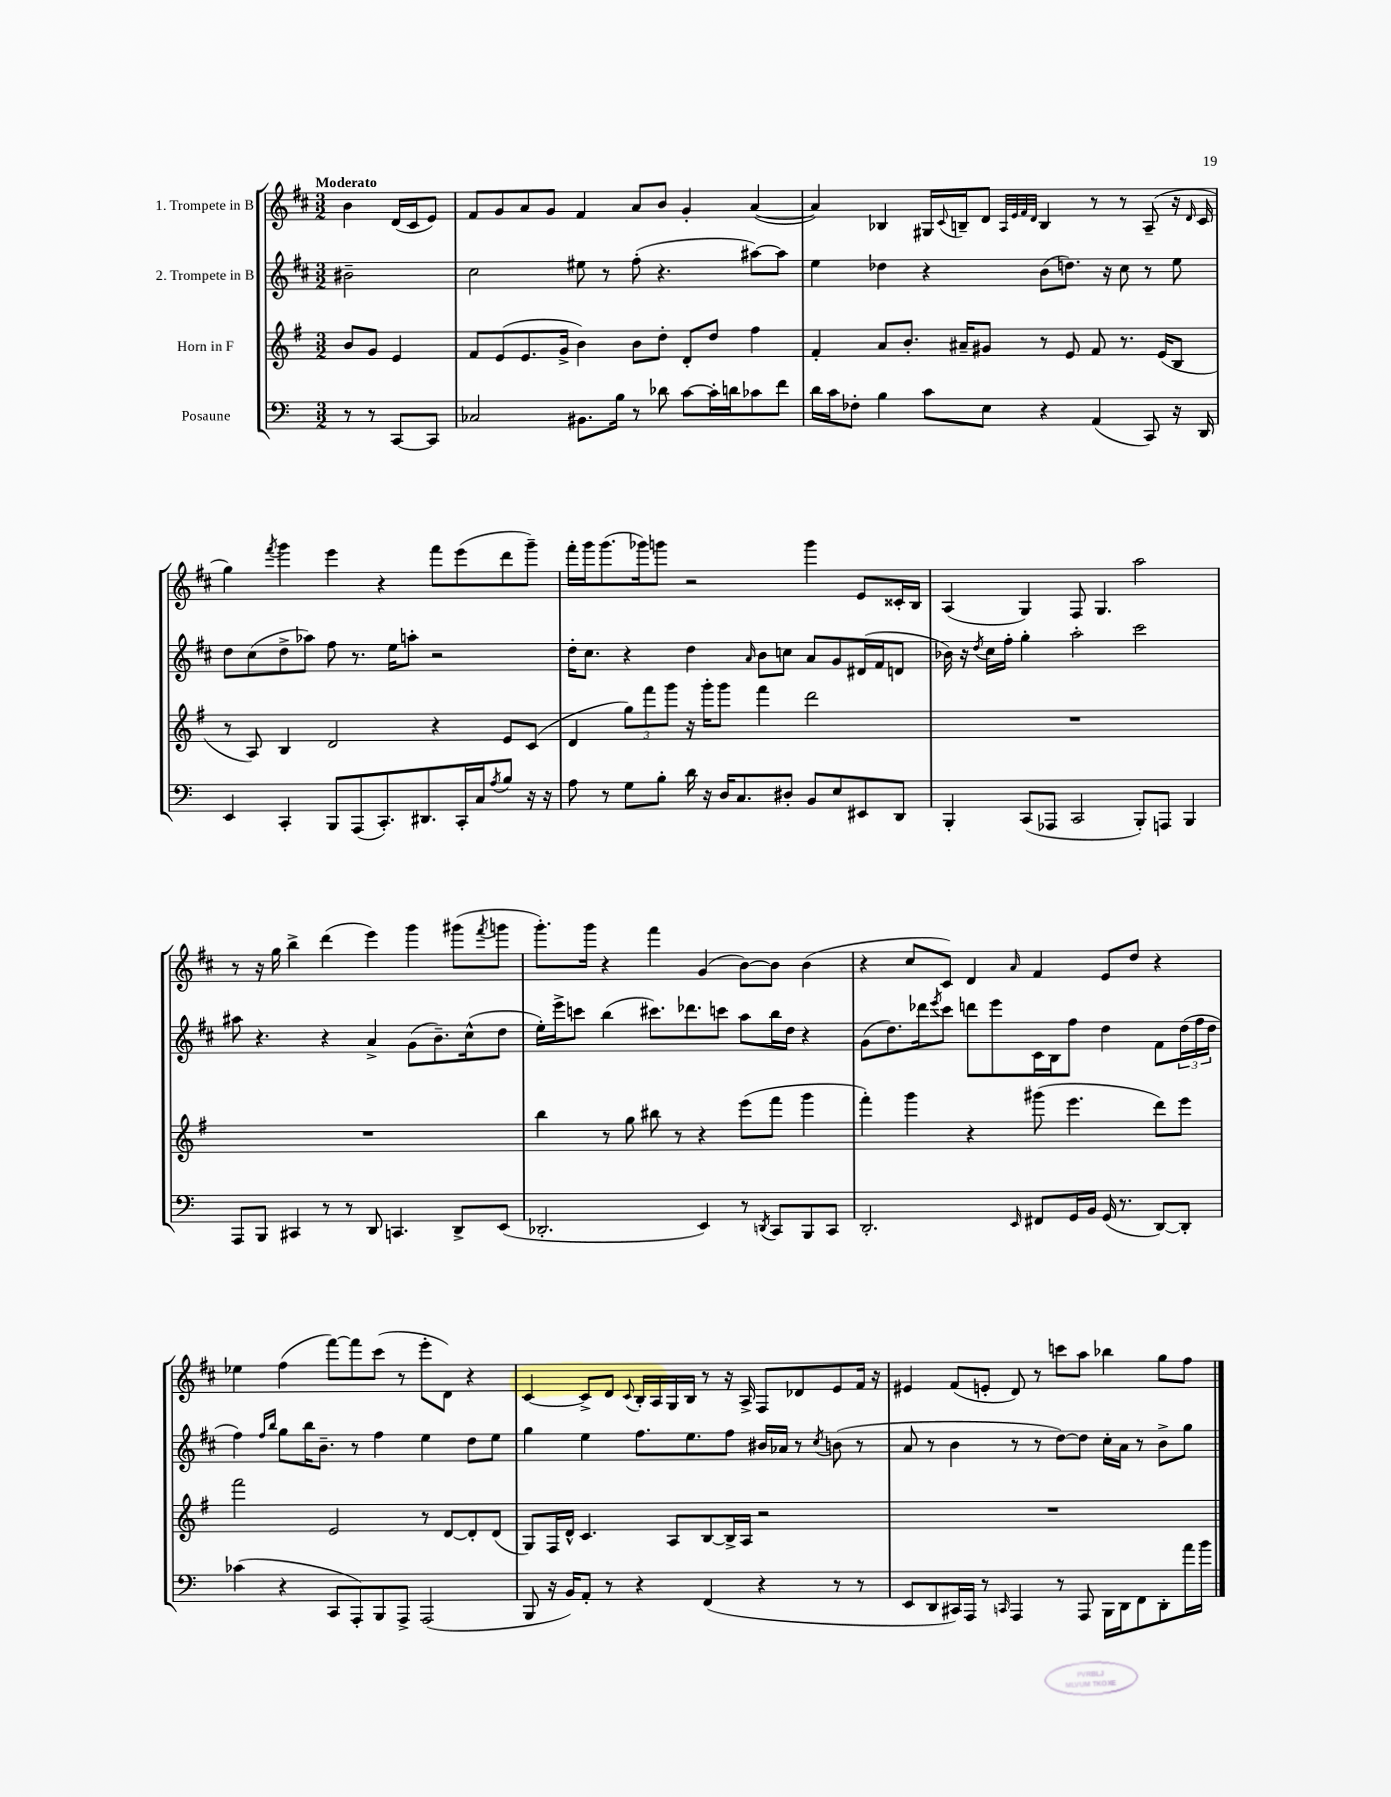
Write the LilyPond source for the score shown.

<<
\new StaffGroup <<
\new Staff = "s0" \with { instrumentName = "1. Trompete in B" } {
    \clef treble \key d \major \numericTimeSignature \time 3/2 \partial 2 \tempo "Moderato"
    b'4 d'16( cis'16 e'8) |
    fis'8 g'8 a'8 g'8 fis'4 a'8 b'8 g'4-. a'4~( |
    a'4) bes4 gis16 \appoggiatura { cis'8 } b16-- d'8 \grace { a32 e'32 fis'32 d'32 } b4 r8 r8 a8--( r16 \grace { d'16 } cis'16 |
    g''4) \acciaccatura { fis'''8 } g'''4 e'''4 r4 fis'''8 e'''8( d'''8 g'''8--) |
    fis'''16-. g'''16 g'''8.( ges'''16) g'''8 r2 g'''4 e'8 cisis'16-. b16 |
    a4( g4) fis8 g4. a''2 |
    r8 r16 g''16 b''4-> d'''4( e'''4) g'''4 gis'''8( \acciaccatura { fis'''8 } g'''8 |
    g'''8.-.) g'''16 r4 fis'''4 g'4( b'8~) b'8 b'4( |
    r4 cis''8 cis'8) d'4 \grace { a'16 } fis'4 e'8 d''8 r4 |
    ees''4 fis''4( fis'''8~) fis'''8 cis'''8( r8 e'''8-. d'8) r4 |
    cis'4~ cis'8-> d'8 \appoggiatura { cis'8 } b16-. a16 g16 b16 r8 r16 a16-> fis8 des'8 e'8 fis'16 r16 |
    eis'4 fis'8( e'8-. d'8) r8 c'''8 a''8 bes''4 g''8 fis''8 \bar "|." |
}
\new Staff = "s1" \with { instrumentName = "2. Trompete in B" } {
    \clef treble \key d \major \numericTimeSignature \time 3/2 \partial 2
    bis'2-- |
    cis''2 eis''8 r8 fis''8-.( r4. ais''8~) ais''8 |
    e''4 des''4 r4 b'8( d''8.) r16 cis''8 r8 e''8 |
    d''8 cis''8( d''8-> aes''8) fis''8 r8. e''16 a''8-. r2 |
    d''16-. cis''8. r4 d''4 \grace { a'16 } b'8 c''8 a'8 g'8 dis'16( fis'16 d'8 |
    bes'16) r16 \acciaccatura { d''8 } cis''16 fis''16-. g''4-. a''2-. cis'''2 |
    ais''8 r4. r4 a'4-> g'8( b'8.--) cis''16-^( d''8 |
    e''16-.) e'''16-> c'''8 b''4( cis'''8.) des'''8. c'''8 a''8 b''16 d''16 r4 |
    g'8( d''8.) des'''16 \acciaccatura { e'''8 } cis'''8 d'''8 e'''8 cis'16 b16 fis''8 d''4 fis'8 \tuplet 3/2 { d''16( fis''16 d''16 } |
    fis''4) \grace { fis''16 b''16 } g''8 b''16 b'8.-- r8 fis''4 e''4 d''8 e''8 |
    g''4 e''4 fis''8. e''8. fis''8 bis'16 aes'16 r8 \acciaccatura { cis''8 } b'8( r8 |
    a'8 r8 b'4 r8 r8 d''8~) d''8 cis''16-. a'16 r8 b'8-> g''8 \bar "|." |
}
\new Staff = "s2" \with { instrumentName = "Horn in F" } {
    \clef treble \key g \major \numericTimeSignature \time 3/2 \partial 2
    b'8 g'8 e'4 |
    fis'8 e'8( e'8. g'16-> b'4) b'8 d''8-. d'8-. d''8 fis''4 |
    fis'4-. a'8 b'8.-. ais'16-- gis'8 r8 e'8 fis'8 r8. e'16( b8 |
    r8 a8) b4 d'2 r4 e'8 c'8( |
    d'4 \tuplet 3/2 { g''8) fis'''8 g'''8 } r16 g'''16-. g'''8 fis'''4 d'''2 |
    R1. |
    R1. |
    b''4 r8 g''8 bis''8 r8 r4 e'''8( fis'''8 g'''4 |
    fis'''4-.) g'''4 r4 gis'''8( e'''4. d'''8) e'''8 |
    fis'''2 e'2 r8 d'8~ d'8-. d'8( |
    g8) fis16 d'16-^ c'4. a8 b8~ b16-> a16 r2 |
    R1. \bar "|." |
}
\new Staff = "s3" \with { instrumentName = "Posaune" } {
    \clef bass \key c \major \numericTimeSignature \time 3/2 \partial 2
    r8 r8 c,8~ c,8 |
    ces2 bis,8. b16 r8 des'8 c'8~ c'16-. d'16 ces'8 f'8 |
    d'16 c'16 fes8-. b4 c'8 e8 r4 a,4( c,8) r16 d,16 |
    e,4 c,4-. b,,8 a,,8( c,8.-.) dis,8. c,16-. c16 \acciaccatura { a8 } b8 r16 r16 |
    a8 r8 g8 b8-. d'16 r16 d16 c8. dis8-. b,8 e8 eis,8 d,8 |
    b,,4-. c,8( aes,,8 c,2 b,,8-.) a,,8 b,,4 |
    a,,8 b,,8 cis,4 r8 r8 d,8 c,4. d,8-> e,8( |
    des,2.-. e,4) r8 \acciaccatura { d,8 } c,8 b,,8 c,8 |
    d,2.-. \grace { e,16 } fis,8 g,16 b,16 g,16( r8. d,8~) d,8-. |
    ces'4( r4 c,8 a,,8-.) b,,8 a,,8-> a,,2( |
    b,,8 r16 b,16) a,8-. r8 r4 f,4( r4 r8 r8 |
    e,8 d,8 cis,16) a,,16 r8 \grace { c,16 } a,,4 r8 a,,8 b,,16 d,16 f,8 d,8-. a'16 b'16 \bar "|." |
}
>>
>>
\layout { \context { \Score \remove "Bar_number_engraver" } }
